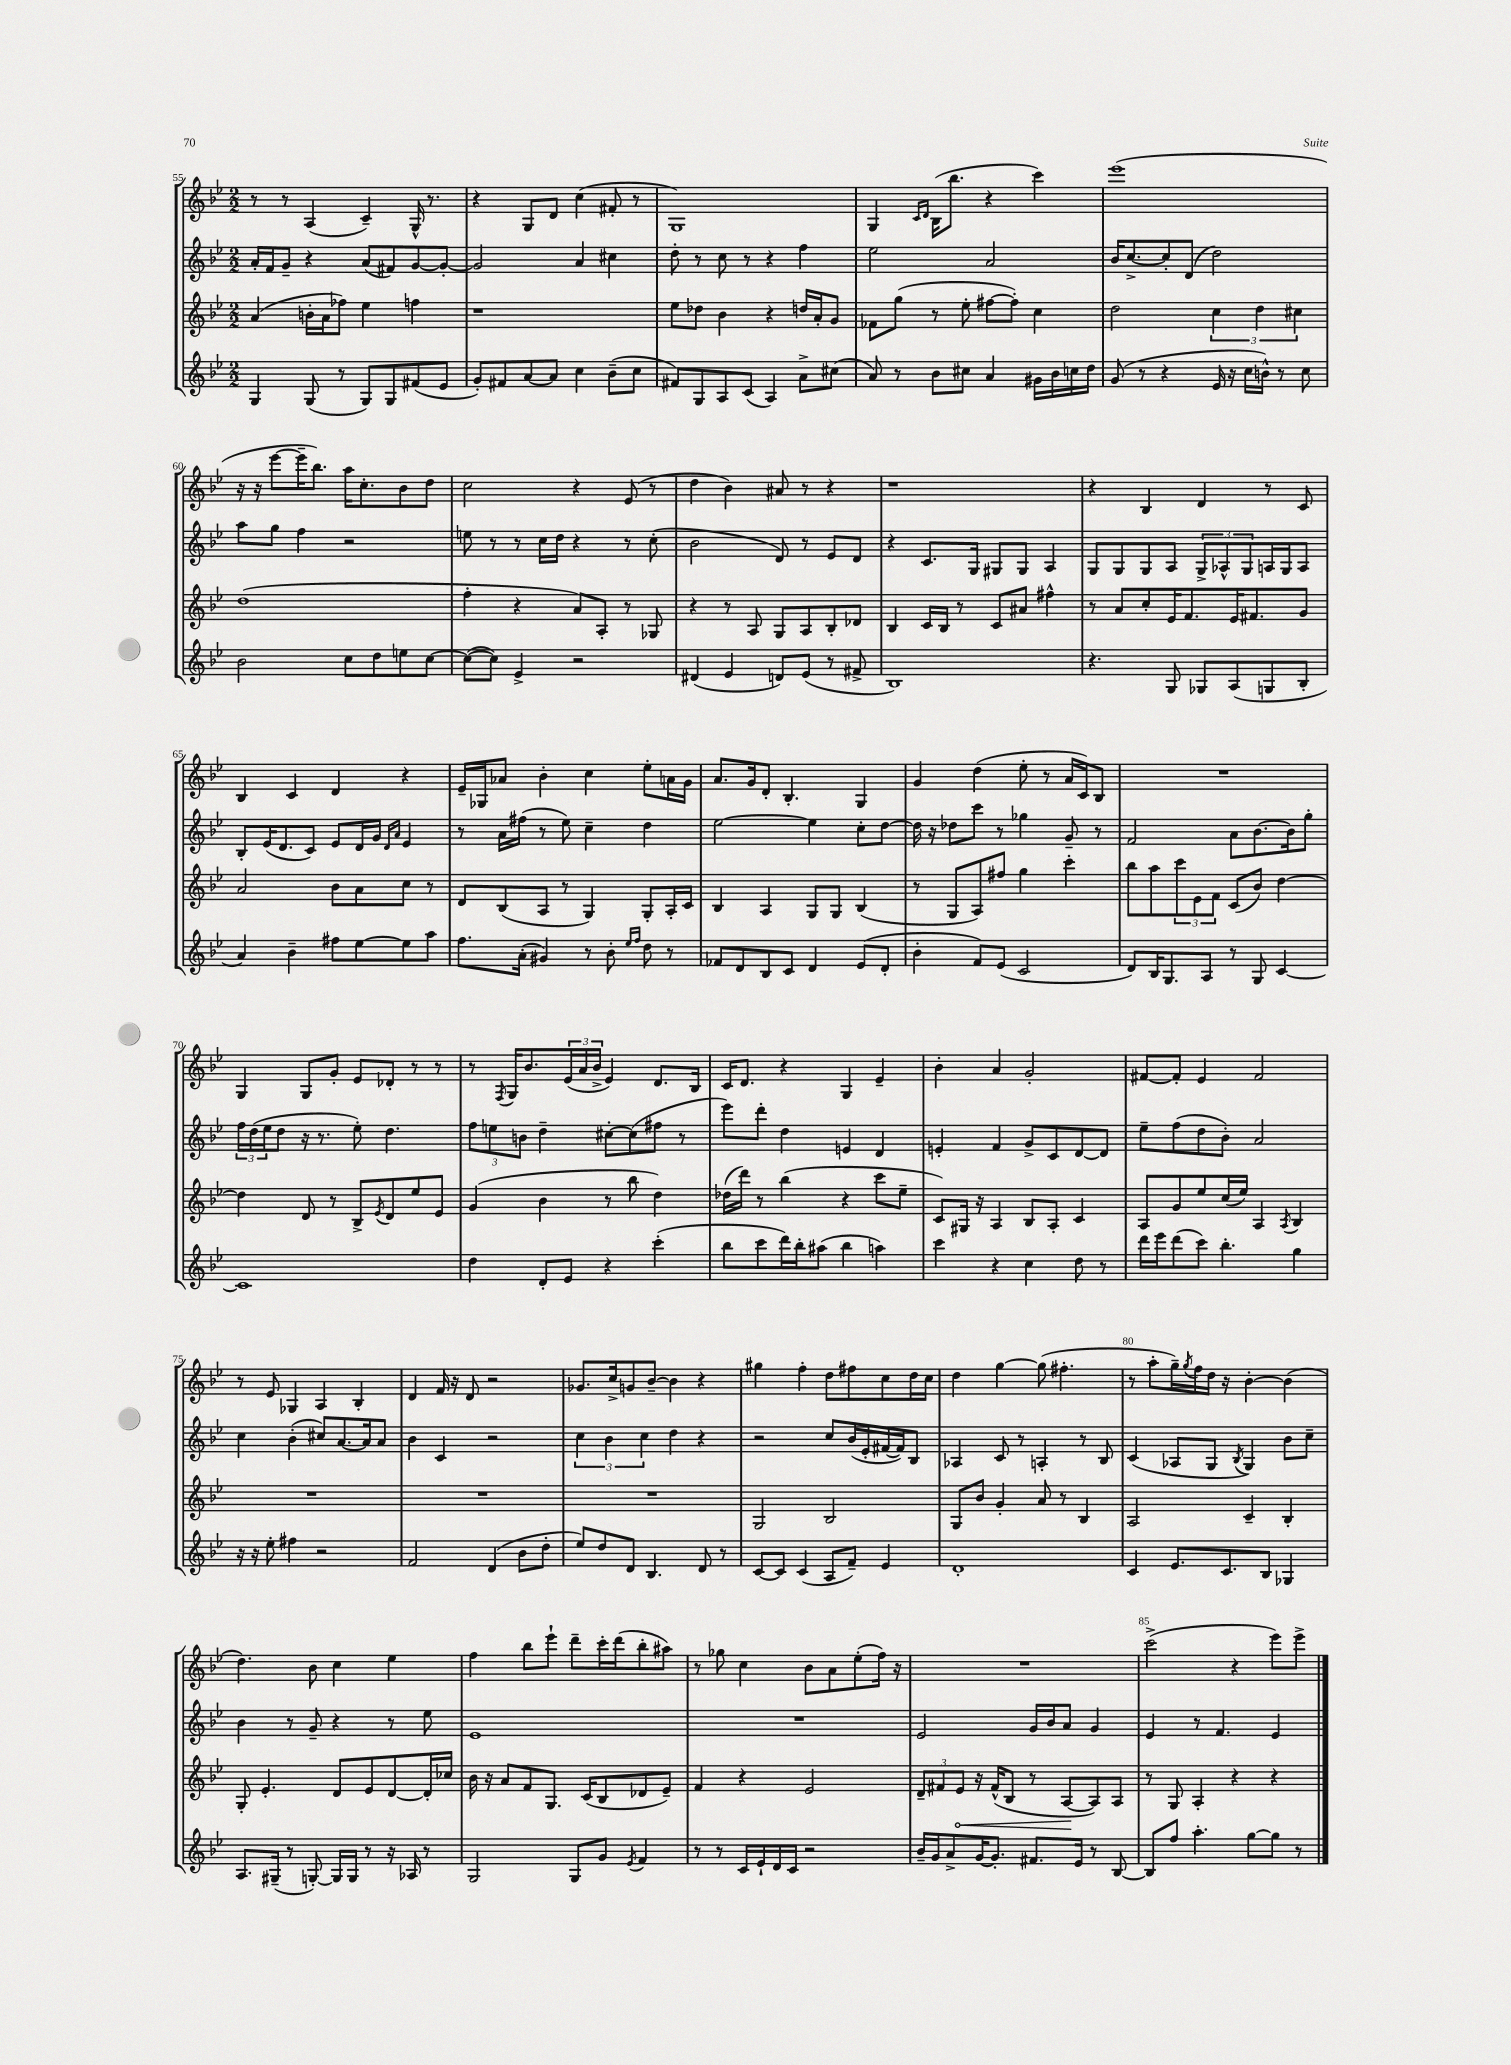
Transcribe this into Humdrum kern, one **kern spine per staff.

**kern	**kern	**kern	**kern
*staff4	*staff3	*staff2	*staff1
*clefG2	*clefG2	*clefG2	*clefG2
*k[b-e-]	*k[b-e-]	*k[b-e-]	*k[b-e-]
*M2/2	*M2/2	*M2/2	*M2/2
4G/	(4a/	16a'/LL	8r
.	.	16f/J	.
.	.	8g~/J	8r
(8G/	16b'\LL	4r	(4A/
.	16a\J	.	.
8r	8ff-\J)	.	.
8G/L)	4ee-\	(8a/L	4c~/)
8G/	.	8f#/)	.
(8f#/	4ff\	[8g/	16G^^/
.	.	.	8.r
8e-/J	.	8g'/_J	.
=	=	=	=
8g'/L)	1r	2g/]	4r
8f#/	.	.	.
[8a/	.	.	8G/L
8a/]J	.	.	8d/J
4cc\	.	4a/	(4cc\
(8b-~\L	.	4cc#\	8f#'/
8cc\J	.	.	8r
=	=	=	=
8f#/L)	8ee-\L	8dd'\	1G)
8G/	8dd-\J	8r	.
8A/	4b-\	8cc\	.
(8c/J	.	8r	.
4A/)	4r	4r	.
8a^\L	16dd/LL	4ff\	.
.	16a'/J	.	.
(8cc#\J	8g/J	.	.
=	=	=	=
8a/)	8f-\L	2ee-\	4G/
8r	(8gg\J	.	.
.	.	.	16qqc/LL
.	.	.	16qqd/JJ
8b-\L	8r	.	(16B-\LK
.	.	.	8.bb-\J
8cc#\J	8ee-'\	.	.
4a/	[8ff#\L	2a/	4r
.	8ff#'\]J)	.	.
16g#\LL	4cc\	.	4ccc\)
16b-\	.	.	.
16cc\	.	.	.
16dd\JJ	.	.	.
=	=	=	=
(8g/	2dd\	16b-/LK	(1eee-
.	.	[8.cc^/	.
8r	.	.	.
4r	.	8cc'/]	.
.	.	(8d/J	.
16e-/	6cc\	2dd\)	.
16r	.	.	.
16cc\LL	.	.	.
.	6dd\	.	.
16b^^\JJ)	.	.	.
8r	.	.	.
.	6cc#\	.	.
8cc\	.	.	.
=	=	=	=
2b-\	(1dd	8aa\L	16r
.	.	.	16r
.	.	8gg\J	[8eee-\L
.	.	4ff\	16eee-~\]K
.	.	.	8.bb-\J)
8cc\L	.	2r	16aa\LK
.	.	.	8.cc'\
8dd\	.	.	.
8ee\	.	.	8b-\
[8cc\J	.	.	8dd\J
=	=	=	=
(8cc\_L	4ff'\	8ee\	2cc\
8cc\]J)	.	8r	.
4e-^/	4r	8r	.
.	.	16cc\LL	.
.	.	16dd\JJ	.
2r	8a/L)	4r	4r
.	8A'/J	.	.
.	8r	8r	(8e-/
.	8G-/	(8cc'\	8r
=	=	=	=
(4d#/	4r	2b-\	4dd\
4e-/	8r	.	4b-\)
.	8A/	.	.
8d/L)	8G/L	8d/)	8a#/
(8e-/J	8A/	8r	8r
8r	8B-'/	8e-/L	4r
8f#^/	8d-/J	8d/J	.
=	=	=	=
1B-)	4B-/	4r	1r
.	16c/LL	8.c/L	.
.	16B-/JJ	.	.
.	8r	.	.
.	.	16G/Jk	.
.	8c/L	8G#/L	.
.	8a#/J	8G#/J	.
.	4ff#^^\	4A/	.
=	=	=	=
4.r	8r	8G/L	4r
.	8a/L	8G/	.
.	8cc'/	8G/	4B-/
8G/	16e-/K	8A/J	.
.	8.f/	.	.
8G-/L	.	12G^/L	4d/
.	.	12A-^^/	.
(8A/	16e-/K	.	.
.	.	12G/	.
.	8.f#/	.	.
8G/	.	16A/L	8r
.	.	16G/J	.
8B-'/J	8g/J	8A/J	8c/
=	=	=	=
4a/)	2a/	8B-'/L	4B-/
.	.	(16e-/K	.
.	.	8.d/	.
4b-~\	.	.	4c/
.	.	8c/J)	.
8ff#\L	8b-\L	8e-/L	4d/
[8ee-\	8a\	16d/L	.
.	.	16g/JJ	.
.	.	16qqd/LL	.
.	.	16qqa/JJ	.
8ee-\]	8cc\J	4e-/	4r
8aa\J	8r	.	.
=	=	=	=
8.ff\L	8d/L	8r	16e-~/LL
.	.	.	16G-/J
.	(8B-/	16a\LL	8a-/J
(16a'\Jk	.	(16ff#\JJ	.
4g#/)	8A/J	8r	4b-'\
.	8r	8ee-\)	.
8r	4G/)	4cc~\	4cc\
8b-'\	.	.	.
16qqee-/LL	.	.	.
16qqff/JJ	.	.	.
8dd\	8G'/L	4dd\	8ee-'\L
8r	16A'/L	.	16a\L
.	16c/JJ	.	16g\JJ
=	=	=	=
8f-/L	4B-/	[2ee-\	8.a/L
8d/	.	.	.
.	.	.	16g/k
8B-/	4A/	.	8d'/J
8c/J	.	.	4.B-'/
4d/	8G/L	4ee-\]	.
.	8G/J	.	.
(8e-/L	(4B-/	8cc'\L	4G/
8d'/J	.	[8dd\J	.
=	=	=	=
4b-'\	8r	16dd\]	4g/
.	.	16r	.
.	8G/L	8dd-\L	.
8f/L)	8A/)	8ccc\J	(4dd\
(8e-/J	8ff#/J	8r	.
2c/	4gg\	4gg-\	8ee-'\
.	.	.	8r
.	4ccc'\	8g~/	16a/LL
.	.	.	16c/J)
.	.	8r	8B-/J
=	=	=	=
8d/L)	8bb-\L	2f/	1r
16B-/K	8aa\	.	.
8.G/	.	.	.
.	12ccc\	.	.
.	12e-\	.	.
8A/J	.	.	.
.	12f\J	.	.
8r	(8c/L	8a\L	.
8G/	8b-/J)	[8.b-\	.
[4c/	[4dd\	.	.
.	.	16b-\]k	.
.	.	8gg'\J	.
=	=	=	=
1c]	4dd\]	24ff\LL	4G/
.	.	(24dd\	.
.	.	24ee-\J	.
.	.	8dd\J	.
.	8d/	16r	8G/L
.	.	8.r	.
.	8r	.	8g'/J
.	8B-^/L	8ee-'\)	8e-/L
.	8qe-/	.	.
.	8d/	4.dd\	8d-'/J
.	8ee-/	.	8r
.	8e-/J	.	8r
=	=	=	=
4dd\	(4g/	12ff\L	8r
.	.	12ee\	.
.	.	.	8qF/
.	.	.	16G/LK
.	.	12b\J	.
.	.	.	8.b-/
8d'/L	4b-\	4dd~\	.
8e-/J	.	.	(24e-/L
.	.	.	24a/
.	.	.	24b-^/JJ
4r	8r	[8cc#'\L	4e-/)
.	8bb-\	(8cc#\]	.
(4ccc'\	4dd\)	8ff#\J	8.d/L
.	.	8r	.
.	.	.	16B-/Jk
=	=	=	=
8bb-\L	(16dd-\LL	8eee-\L)	16c/LK
.	16ddd\JJ)	.	8.d/J
8ccc\	8r	8ddd'\J	.
16ddd\L)	(4bb-\	4dd\	4r
16bb-'\J	.	.	.
(8aa#\J	.	.	.
4bb-\	4r	4e/	4G/
4aa\)	8ccc\L	4d/	4e-~/
.	8ee-~\J	.	.
=	=	=	=
4ccc\	8c/L)	4e'/	4b-'\
.	16G#/Jk	.	.
.	16r	.	.
4r	4A/	4f/	4a/
4cc\	8B-/L	8g^/L	2g'/
.	8A'/J	8c/	.
8dd\	4c/	[8d/	.
8r	.	8d/]J	.
=	=	=	=
16ddd\LL	8A/L	8ee-~\L	[8f#/L
16eee-\J	.	.	.
(8ddd\	8g/	(8ff\	8f#'/]J
8ccc\J)	8ee-/	8dd\	4e-/
4.bb-'\	(16cc/L	8b-'\J)	.
.	16ee-/JJ)	.	.
.	4A/	2a/	2f#/
.	8qA/	.	.
4gg\	4B-/	.	.
=	=	=	=
16r	1r	4cc\	8r
16r	.	.	.
8ee-'\	.	.	8e-/
4ff#\	.	(4b-'\	4G-/
2r	.	8cc#/L)	4A/
.	.	[8.a/	.
.	.	.	4B-'/
.	.	16a/]k	.
.	.	8a/J	.
=	=	=	=
2f/	1r	4b-\	4d/
.	.	4c/	16f/
.	.	.	16r
.	.	.	8d/
(4d/	.	2r	2r
8b-\L	.	.	.
8dd'\J	.	.	.
=	=	=	=
8ee-/L)	1r	6cc\	8.g-/L
8dd/	.	.	.
.	.	6b-\	.
.	.	.	16cc^/k
8d/J	.	.	8g/
.	.	6cc\	.
4.B-/	.	.	[8b-~/J
.	.	4dd\	4b-\]
8d/	.	4r	4r
8r	.	.	.
=	=	=	=
[8c/L	2G/	2r	4gg#\
8c/]J	.	.	.
(4c/	.	.	4ff'\
8A/L	2B-/	8cc/L	8dd\L
8f~/J)	.	(16b-/L	8ff#\
.	.	16e-'/	.
4e-/	.	[16f#/	8cc\
.	.	16f#/]J)	.
.	.	8B-/J	16dd\L
.	.	.	16cc\JJ
=	=	=	=
1d'	8G/L	4A-/	4dd\
.	8b-/J	.	.
.	4g'/	8c/	[4gg\
.	.	8r	.
.	8a/	4A'/	(8gg\]
.	8r	.	4.ff#'\
.	4B-/	8r	.
.	.	8B-/	.
=	=	=	=
4c/	2A/	(4c/	8r
.	.	.	8aa'\L
8.e-/L	.	8A-/L	16gg~\L)
.	.	.	8qgg/
.	.	.	16ff\
.	.	8G/J	16dd\JJ
8.c/	.	.	16r
.	.	8qB-/	.
.	4c~/	4G/)	[4b-'\
8B-/J	.	.	.
4G-/	4B-'/	8b-\L	(4b-\]
.	.	8cc~\J	.
=	=	=	=
8.A/L	8G'/	4b-\	4.dd\)
.	4.e-'/	.	.
(16G#~/Jk	.	.	.
8r	.	8r	.
[8G'/)	.	8g~/	8b-\
16G/]LL	8d/L	4r	4cc\
16G/JJ	.	.	.
8r	8e-/	.	.
16r	[8d/	8r	4ee-\
16A-/	.	.	.
8r	16d'/]L	8ee-\	.
.	16cc-/JJ	.	.
=	=	=	=
2G/	16b-\	1e-	4ff\
.	16r	.	.
.	8a/L	.	.
.	8f/	.	8bb-\L
.	8.G/J	.	8eee-`\J
8G/L	.	.	8ddd~\L
.	(16c/LK	.	.
8g/J	8B-/	.	16ccc'\L
.	.	.	(16ddd\J
8qe-/	.	.	.
4f/	8d-/	.	8bb-'\
.	8e-~/J)	.	8aa#\J)
=	=	=	=
8r	4f/	1r	8r
8r	.	.	8gg-\
16c/LL	4r	.	4cc\
16e-`/	.	.	.
16d/	.	.	.
16c/JJ	.	.	.
2r	2e-/	.	8b-\L
.	.	.	8a\
.	.	.	(8ee-'\
.	.	.	16ff\Jk)
.	.	.	16r
=	=	=	=
16b-~/LL	12d~/L	2e-/	1r
16g/J	.	.	.
.	12f#/	.	.
8a^/	.	.	.
.	12e-/J	.	.
[16g/K	16r	.	.
8.g'/]J	(16f#^^/LK	.	.
.	8B-/J	.	.
8.f#/L	8r	16g/LL	.
.	.	16b-/J	.
.	[8A/L	8a/J	.
16e-/Jk	.	.	.
8r	8A/])	4g/	.
[8B-/	8A/J	.	.
=	=	=	=
8B-/]L	8r	4e-/	(2ccc^\
8ff/J	8G/	.	.
4.aa'\	4A'/	8r	.
.	.	4.f/	.
.	4r	.	4r
[8gg\L	.	.	.
8gg\]J	4r	4e-/	8eee-\L)
8r	.	.	8eee-^\J
==	==	==	==
*-	*-	*-	*-
